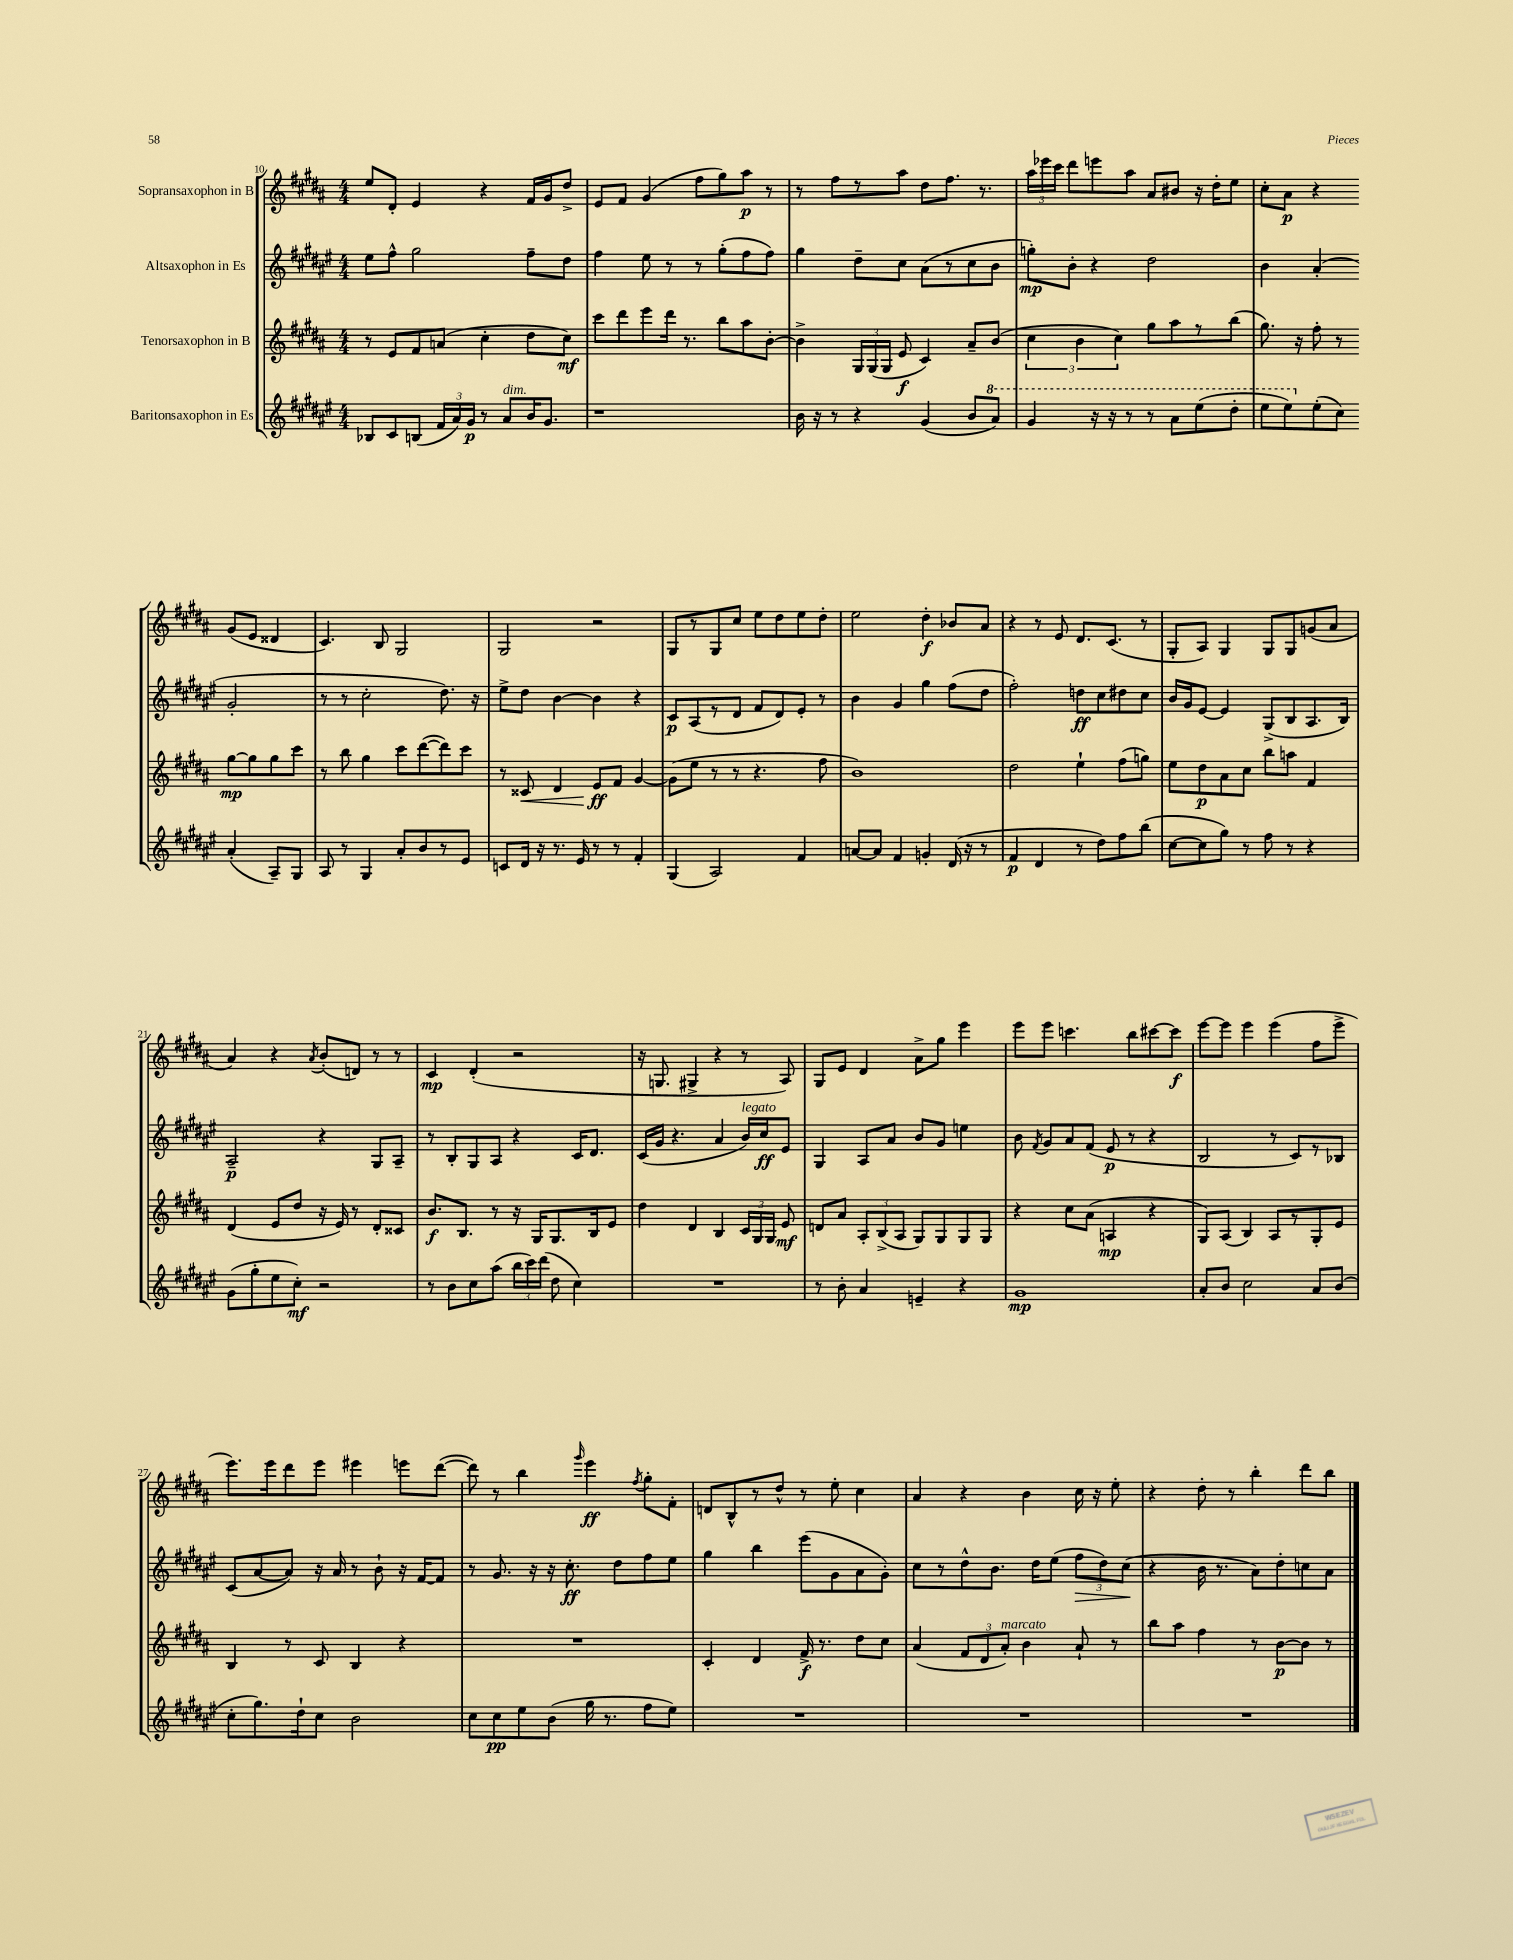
<<
\new StaffGroup <<
\new Staff = "s0" \with { instrumentName = "Sopransaxophon in B" } {
    \clef treble \key b \major \numericTimeSignature \time 4/4
    \autoBeamOff e''8[ dis'8]-. e'4 r4 fis'16[ gis'16 dis''8]-> |
    e'8[ fis'8] gis'4( fis''8[ gis''8) ais''8]\p r8 |
    r8 fis''8[ r8 ais''8] dis''8[ fis''8.] r8. |
    \tuplet 3/2 { ais''16[ ees'''16 cis'''16] } dis'''8[ e'''8 ais''8] ais'8[ bis'8] r16 dis''16[-. e''8] |
    cis''8[-. ais'8]\p r4 gis'8[( e'8] disis'4 |
    cis'4.) b8 gis2 |
    gis2 r2 |
    gis8[ r8 gis8 cis''8] e''8[ dis''8 e''8 dis''8]-. |
    e''2 dis''4-.\f bes'8[ ais'8] |
    r4 r8 e'8 dis'8.[ cis'8.]( r8 |
    gis8[-. ais8]) gis4 gis8[ gis8 g'8( ais'8] |
    ais'4) r4 \acciaccatura { ais'8 } b'8[-.( d'8]) r8 r8 |
    cis'4\mp dis'4-.( r2 |
    r16 g8. gis4-> r4 r8 ais8) |
    gis8[ e'8] dis'4 ais'8[-> gis''8] e'''4 |
    e'''8[ e'''8] c'''4. b''8[ cis'''8~ cis'''8]\f |
    e'''8[~ e'''8] e'''4 e'''4( fis''8[ e'''8]-> |
    e'''8.[) e'''16 dis'''8 e'''8] eis'''4 e'''8[ dis'''8]~( |
    dis'''8) r8 b''4 \grace { gis'''16 } e'''4\ff \acciaccatura { fis''8 } gis''8[-. fis'8]-. |
    d'8[ b8-^ r8 dis''8]-^ r8 e''8-. cis''4 |
    ais'4 r4 b'4 cis''16 r16 e''8-. |
    r4 dis''8-. r8 b''4-. dis'''8[ b''8] \bar "|." |
}
\new Staff = "s1" \with { instrumentName = "Altsaxophon in Es" } {
    \clef treble \key fis \major \numericTimeSignature \time 4/4
    \autoBeamOff eis''8[ fis''8]-^ gis''2 fis''8[-- dis''8] |
    fis''4 eis''8 r8 r8 gis''8[-.( fis''8 fis''8]) |
    gis''4 dis''8[-- cis''8] ais'8[( r8 cis''8 b'8] |
    g''8[-.\mp) b'8]-. r4 dis''2 |
    b'4 ais'4-.( gis'2-. |
    r8 r8 cis''2-. dis''8.) r16 |
    eis''8[-> dis''8] b'4~ b'4 r4 |
    cis'8[\p ais8( r8 dis'8] fis'8[ dis'8) eis'8]-. r8 |
    b'4 gis'4 gis''4 fis''8[( dis''8] |
    fis''2-.) d''8[\ff cis''8 dis''8 cis''8] |
    b'16[ gis'16 eis'8]~ eis'4 gis8[->( b8 ais8. b16]) |
    ais2--\p r4 gis8[ ais8]-- |
    r8 b8[-. gis8 ais8] r4 cis'16[ dis'8.] |
    cis'16[( gis'16] r4. ais'4 b'16[^\markup { \italic "legato" }) cis''16\ff eis'8] |
    gis4 ais8[ ais'8] b'8[ gis'8] e''4 |
    b'8 \acciaccatura { fis'8 } gis'8[ ais'8 fis'8]( eis'8\p r8 r4 |
    b2 r8 cis'8[) r8 bes8] |
    cis'8[( ais'8~ ais'8]) r16 ais'16 r8 b'8-! r16 fis'16[~ fis'8] |
    r8 gis'8. r16 r16 cis''8.-.\ff dis''8[ fis''8 eis''8] |
    gis''4 b''4 eis'''8[( gis'8 ais'8 gis'8]-.) |
    cis''8[ r8 dis''8-^ b'8.] dis''16[ eis''8]( \tuplet 3/2 { fis''8[\> dis''8) cis''8]\!( } |
    r4 b'16 r8. ais'8[) dis''8-. c''8 ais'8] \bar "|." |
}
\new Staff = "s2" \with { instrumentName = "Tenorsaxophon in B" } {
    \clef treble \key b \major \numericTimeSignature \time 4/4
    \autoBeamOff r8 e'8[ fis'8 a'8]( cis''4-. dis''8[ cis''8]\mf) |
    cis'''8[ dis'''8 e'''8 dis'''16] r8. b''8[ ais''8 b'8]~-. |
    b'4-> \tuplet 3/2 { gis16[ gis16( gis16] } e'8\f cis'4) ais'8[-- b'8]( |
    \tuplet 3/2 { cis''4 b'4 cis''4) } gis''8[ ais''8 r8 b''8]( |
    gis''8.) r16 fis''8-. r8 gis''8[~\mp gis''8 gis''8 cis'''8] |
    r8 b''8 gis''4 cis'''8[ dis'''8~( dis'''8) cis'''8] |
    r8 cisis'8\< dis'4 e'8[\ff\! fis'8] gis'4~ |
    gis'8[( e''8] r8 r8 r4. fis''8 |
    b'1) |
    dis''2 e''4-! fis''8[( g''8]) |
    e''8[ dis''8\p ais'8 cis''8] b''8[ a''8] fis'4 |
    dis'4( e'8[ dis''8] r16 e'16) r8 dis'8[-. cisis'8] |
    b'8.[\f b8.] r8 r16 gis16[ gis8. b16 e'8] |
    dis''4 dis'4 b4 \tuplet 3/2 { cis'16[ gis16 gis16] } e'8\mf |
    d'8[ ais'8] \tuplet 3/2 { ais8[-. b8->( ais8] } gis8[) gis8 gis8 gis8] |
    r4 cis''8[ ais'8]( a4\mp r4 |
    gis8[) ais8]( b4) ais8[ r8 gis8-. e'8] |
    b4 r8 cis'8 b4 r4 |
    R1 |
    cis'4-. dis'4 fis'16->\f r8. dis''8[ cis''8] |
    ais'4( \tuplet 3/2 { fis'8[ dis'8 ais'8]-.^\markup { \italic "marcato" }) } b'4 ais'8-! r8 |
    b''8[ ais''8] fis''4 r8 b'8[~\p b'8] r8 \bar "|." |
}
\new Staff = "s3" \with { instrumentName = "Baritonsaxophon in Es" } {
    \clef treble \key fis \major \numericTimeSignature \time 4/4
    \autoBeamOff bes8[ cis'8 b8]( \tuplet 3/2 { fis'16[ ais'16) gis'16]\p } r8 ais'8[^\markup { \italic "dim." } b'16 gis'8.] |
    r1 |
    b'16 r16 r8 r4 gis'4( b'8[ \ottava #1 ais''8]) |
    gis''4 r16 r16 r8 r8 ais''8[ eis'''8( dis'''8]-. |
    eis'''8[ eis'''8) \ottava #0 eis''8-.( cis''8]) ais'4-.( ais8[--) gis8] |
    ais8 r8 gis4 ais'8[-. b'8 r8 eis'8] |
    c'8[ dis'16] r16 r8. eis'16 r8 r8 fis'4-. |
    gis4( ais2) fis'4 |
    a'8[~ a'8] fis'4 g'4-. dis'16( r16 r8 |
    fis'4\p dis'4 r8 dis''8[) fis''8 b''8]( |
    cis''8[~ cis''8 gis''8]) r8 fis''8 r8 r4 |
    gis'8[( gis''8-. eis''8 cis''8]-.\mf) r2 |
    r8 b'8[ cis''8 ais''8]( \tuplet 3/2 { b''16[ cis'''16) dis'''16]( } dis''8 cis''4) |
    R1 |
    r8 b'8-. ais'4 e'4-- r4 |
    gis'1\mp |
    ais'8[-. b'8] cis''2 ais'8[ b'8]( |
    cis''8[-. gis''8.) dis''16-! cis''8] b'2 |
    cis''8[ cis''8\pp eis''8 b'8]( gis''16 r8. fis''8[ eis''8]) |
    R1 |
    R1 |
    R1 \bar "|." |
}
>>
>>
\layout { \context { \Score currentBarNumber = #10 } }
